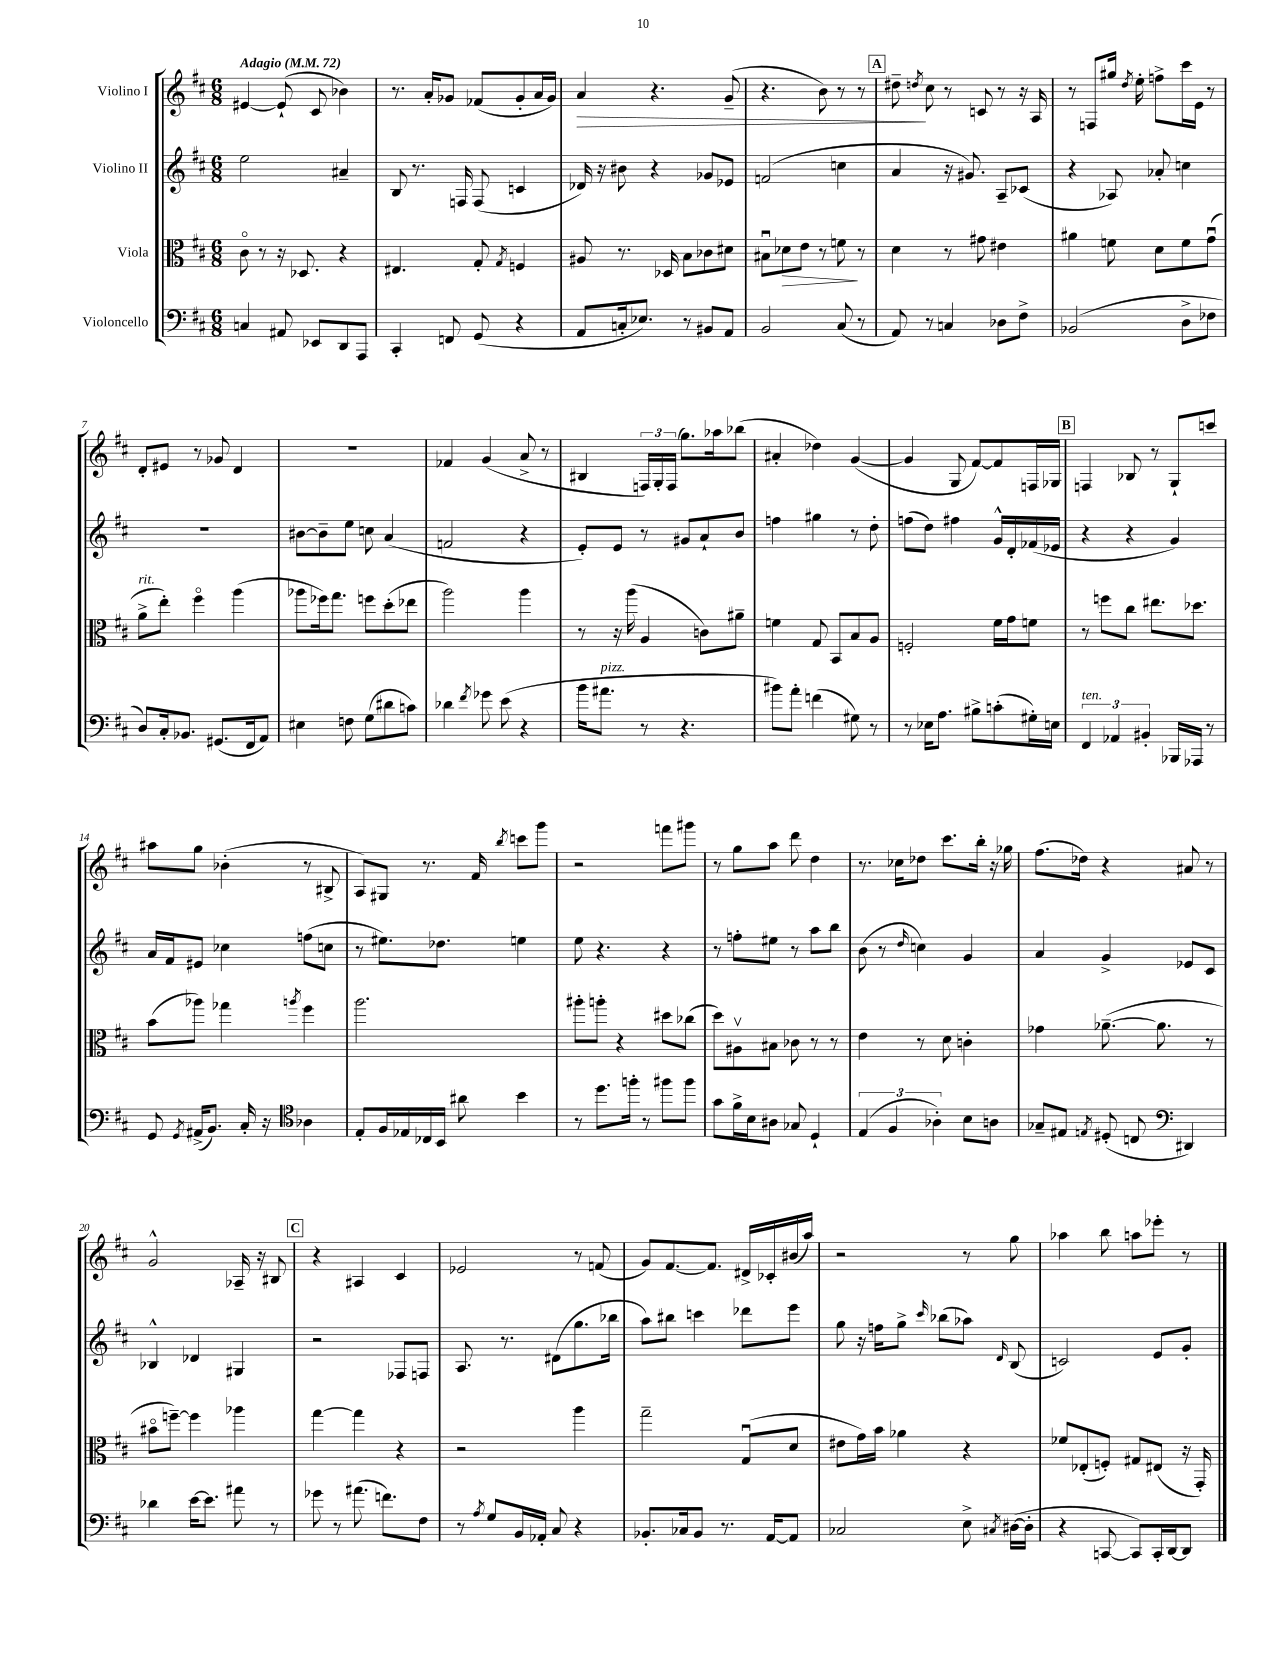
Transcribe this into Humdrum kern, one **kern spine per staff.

**kern	**kern	**dynam	**kern	**kern	**dynam
*part4	*part3	*part3	*part2	*part1	*part1
*staff4	*staff3	*staff3	*staff2	*staff1	*staff1
*I"Violoncello	*I"Viola	*	*I"Violino II	*I"Violino I	*
*clefF4	*clefC3	*	*clefG2	*clefG2	*
*k[f#c#]	*k[f#c#]	*	*k[f#c#]	*k[f#c#]	*
*M6/8	*M6/8	*	*M6/8	*M6/8	*
*MM72	*MM72	*	*MM72	*MM72	*
=1	=1	=1	=1	=1	=1
!	!	!	!	!LO:TX:a:B:t=Adagio	!
4Cn/	8c#\	.	2ee\	[4e#X/	.
.	8r	.	.	.	.
8AA#X/	16r	.	.	(8e#`/]	.
.	8.D-X/	.	.	.	.
8EE-X/L	.	.	.	8c#/	.
8DD/	4r	.	4a#X~/	4b-X\)	.
8AAA/J	.	.	.	.	.
=2	=2	=2	=2	=2	=2
4CC#'/	4.E#X/	.	8B/	8.r	.
.	.	.	8.r	.	.
.	.	.	.	16a'/KL	.
8FFn/	.	.	.	8g-X/J	.
.	.	.	16Fn/	.	.
(8GG/	8G'/	.	(8F/	(8f-X/L	.
.	8qG/	.	.	.	.
4r	4Fn/	.	4cn/	8g-'/	.
.	.	.	.	16a/L	.
.	.	.	.	16g-/JJ)	.
=3	=3	=3	=3	=3	=3
!	!	!	!	!	!LO:HP:b
8AA/L	8A#X/	.	16d-X/)	4a/	>
.	.	.	16r	.	.
16Cn'/k	8.r	.	8b#X\	.	.
8.E-X/J)	.	.	.	.	.
.	.	.	4r	4.r	.
.	16D-X/	.	.	.	.
8r	8B\L	.	.	.	.
8BB#X/L	8c-X\	.	8g-X/L	.	.
8AA/J	8d#X\J	.	8e-X/J	(8g~/	.
=4	=4	=4	=4	=4	=4
2BB/	8B#Xu\L	.	(2fn/	4.r	.
!	!	!LO:HP:b	!	!	!
.	8d-X\	>	.	.	.
.	8e\J	.	.	.	.
.	8r	.	.	8b\)	.
(8C#/	8fn\	.	4ccn\	8r	.
8r	8r	]	.	8r	.
!!LO:REH:place=s1:t=A
=5	=5	=5	=5	=5	=5
8AA/)	4d\	.	4a/	8dd#X~\	.
.	.	.	.	8qddn/	.
8r	.	.	.	8cc#\	]
4Cn/	8r	.	16r	8r	.
.	.	.	8.g#X/)	.	.
.	8g#X\	.	.	8cn/	.
8D-X\L	4e#X\	.	8A~/L	8r	.
8F#^\J	.	.	(8c-X/J	16r	.
.	.	.	.	16A/	.
=6	=6	=6	=6	=6	=6
(2BB-X/	4a#X\	.	4r	8r	.
.	.	.	.	8Fn/L	.
.	8fn\	.	8A-X/)	16gg#X/Jk	.
.	.	.	.	8qdd/	.
.	.	.	.	16ee'\	.
.	8d\L	.	8a-X'/	8ffn^\L	.
8D^\L	8f\	.	4ccn\	16ccc#\L	.
.	.	.	.	16e\JJ	.
8F-X\J	(8gu\J	.	.	8r	.
!!LO:LB:g=z
=7	=7	=7	=7	=7	=7
!	!LO:TX:a:i:t=rit.	!	!	!	!
8D/L)	8a^\L	.	2.r	8d'/L	.
16C#'/k	8ee'\J)	.	.	8e#X/J	.
8.BB-X/J	.	.	.	.	.
.	4ff#\	.	.	8r	.
(8.GG#X/L	.	.	.	8g-X/	.
.	(4aa\	.	.	4d/	.
16FF#/k	.	.	.	.	.
8AA/J)	.	.	.	.	.
=8	=8	=8	=8	=8	=8
4E#X\	8aa-X\L	.	[8b#X\L	2.r	.
.	16ff-X\k)	.	8b#~\]	.	.
.	8.gg\J	.	.	.	.
8Fn\	.	.	8ee\J	.	.
(8G\L	8ffn\L	.	8ccn\	.	.
8d#X\	(8dd'\	.	(4a/	.	.
8cn\J)	8ee-X\J	.	.	.	.
=9	=9	=9	=9	=9	=9
4d-X\	2aa\)	.	2fn/	4f-X/	.
8qf#/	.	.	.	.	.
8g-X\	.	.	.	(4g/	.
(8e\	.	.	.	.	.
4r	4aa\	.	4r	8a^/	.
.	.	.	.	8r	.
=10	=10	=10	=10	=10	=10
16b\KL	8r	.	8e'/L)	4B#X/	.
!LO:TX:a:i:t=pizz.	!	!	!	!	!
8.a#X\J	.	.	.	.	.
.	16r	.	8e/J	.	.
.	(16aa\	.	.	.	.
8r	4A/	.	8r	24Fn/LL)	.
.	.	.	.	24G'/	.
.	.	.	.	(24F/JJ	.
4.r	.	.	8g#X/L	8.gg\L)	.
.	8cn\L)	.	8a`/	.	.
.	.	.	.	16aa-X\k	.
.	8a#X~\J	.	8b/J	(8bb-X\J	.
=11	=11	=11	=11	=11	=11
8b#X\L)	4fn\	.	4ffn\	4a#X'/	.
8a'\J	.	.	.	.	.
(4fn\	8G/	.	4gg#X\	4dd-X\)	.
.	8BB/L	.	.	.	.
8G#X\)	8B/	.	8r	([4g/	.
8r	8A/J	.	8dd'\	.	.
=12	=12	=12	=12	=12	=12
8r	2Fn'/	.	(8ffn\L	4g/]	.
16E-X\KL	.	.	8dd\J)	.	.
8.A\J	.	.	.	.	.
.	.	.	4ff#X\	8G/	.
8B#X^\L	.	.	.	[8f#/L)	.
(8cn'\	16f#\LL	.	16g^^/LL	8f#/]	.
.	16g\J	.	16d'/	.	.
16G#X'\L)	8fn\J	.	(16f-X/	16Fn/L	.
16En\JJ	.	.	16e-X/JJ	16G-X/JJ	.
!!LO:REH:place=s1:t=B
=13	=13	=13	=13	=13	=13
!LO:TX:a:i:t=ten.	!	!	!	!	!
6FF#/	8r	.	4r	4Fn/	.
.	8ffn\L	.	.	.	.
6AA-X/	.	.	.	.	.
.	8cc#\J	.	4r	8B-X/	.
6BB#X'/	.	.	.	.	.
.	8.ee#X\L	.	.	8r	.
16BBB-X/LL	.	.	4g/)	8G`/L	.
16AAA-X/JJ	8.dd-X\J	.	.	.	.
8r	.	.	.	8cccn/J	.
!!LO:LB:g=z
=14	=14	=14	=14	=14	=14
8GG/	(8b\L	.	16a/LL	8aa#X\L	.
.	.	.	16f#/J	.	.
8qGG/	.	.	.	.	.
(16AA#X^/KL	8aa-X\J)	.	8e#X/J	8gg\J	.
8.BB/J)	.	.	.	.	.
.	4gg-X\	.	4cc-X\	(4b-X'\	.
16C#'/	.	.	.	.	.
16r	.	.	.	.	.
*clefC4	*	*	*	*	*
.	8qaan/	.	.	.	.
4A-X\	4ff#\	.	(8ffn\L	8r	.
.	.	.	8ccn\J	8B#X^/	.
=15	=15	=15	=15	=15	=15
8E'/L	2.aa\	.	8r	8A/L)	.
16F#/L	.	.	8.ee#X\L)	8G#X/J	.
16E-X/	.	.	.	.	.
16C-X/	.	.	.	8.r	.
16BB/JJ	.	.	8.dd-X\J	.	.
8a#X\	.	.	.	.	.
.	.	.	.	16f#/	.
.	.	.	.	8qbb/	.
4b\	.	.	4een\	8cccn\L	.
.	.	.	.	8ggg\J	.
=16	=16	=16	=16	=16	=16
8r	8aa#X'\L	.	8ee\	2r	.
8.dd\L	8aan'\J	.	4.r	.	.
.	4r	.	.	.	.
16ffn'\Jk	.	.	.	.	.
8r	.	.	.	.	.
8ff#X\L	8dd#X\L	.	4r	8fffn\L	.
8ff#\J	(8cc-X\J	.	.	8ggg#X\J	.
=17	=17	=17	=17	=17	=17
8g\L	8dd\L)	.	8r	8r	.
16f#^\L	8A#Xv\	.	8ffn'\L	8gg\L	.
16B\J	.	.	.	.	.
8A#X\J	8B#X\J	.	8ee#X\J	8aa\J	.
8G-X/	8c-X\	.	8r	8ddd\	.
4D`/	8r	.	8aa\L	4dd\	.
.	8r	.	8bb\J	.	.
=18	=18	=18	=18	=18	=18
(6E/	4e\	.	(8b\	8.r	.
.	.	.	8r	.	.
6F#/	.	.	.	.	.
.	.	.	.	16cc-X\KL	.
.	.	.	16qqdd/	.	.
.	8r	.	4ccn\)	8dd-X\J	.
6A-X'\)	.	.	.	.	.
.	8d\	.	.	8.ccc#\L	.
8B\L	4cn'\	.	4g/	.	.
.	.	.	.	16bb'\Jk	.
8An\J	.	.	.	16r	.
.	.	.	.	16gg-X\	.
=19	=19	=19	=19	=19	=19
8G-X~/L	4g-X\	.	4a/	(8.ff#\L	.
8E#X/J	.	.	.	.	.
.	.	.	.	16dd-X\Jk)	.
8qEn/	.	.	.	.	.
(8D#X'/	([8.a-X~\	.	4g^/	4r	.
8Cn/	.	.	.	.	.
.	8.a-\]	.	.	.	.
*clefF4	*	*	*	*	*
4DD#X/)	.	.	8e-X/L	8a#X/	.
.	8r	.	8c#/J	8r	.
!!LO:LB:g=z
=20	=20	=20	=20	=20	=20
4d-X\	8b#X\L	.	4B-X^^/	2g^^/	.
.	[8ffn~\J)	.	.	.	.
[16e\KL	4ff\]	.	4d-X/	.	.
8.e\J]	.	.	.	.	.
8a#X\	4aa-X\	.	4G#X/	16A-X~/	.
.	.	.	.	16r	.
8r	.	.	.	8B#X/	.
!!LO:REH:place=s1:t=C
=21	=21	=21	=21	=21	=21
8g-X\	[4gg\	.	2r	4r	.
8r	.	.	.	.	.
(8.a#X\	4gg\]	.	.	4A#X/	.
8.fn\L)	.	.	.	.	.
.	4r	.	8F-X/L	4c#/	.
8F#\J	.	.	8Fn/J	.	.
=22	=22	=22	=22	=22	=22
8r	2r	.	8.A/	2e-X/	.
8qA/	.	.	.	.	.
8G/L	.	.	.	.	.
.	.	.	8.r	.	.
16BB/L	.	.	.	.	.
16AA-X'/JJ	.	.	.	.	.
8C#/	.	.	(8d#X\L	.	.
4r	4aa\	.	8.gg\	8r	.
.	.	.	.	(8fn/	.
.	.	.	16bb-X\Jk	.	.
=23	=23	=23	=23	=23	=23
8.BB-X'/L	2gg~\	.	8aa\L)	8g/L)	.
.	.	.	8bb#X\J	[8.f#/	.
16C-X/k	.	.	.	.	.
8BB-/J	.	.	4cccn\	.	.
.	.	.	.	8.f#/J]	.
8.r	.	.	.	.	.
.	(8Gu/L	.	8ddd-X\L	16d#X^/LL	.
[16AA/KL	.	.	.	16c-X'/	.
8AA/J]	8d/J	.	8eee\J	(16b#X/	.
.	.	.	.	16aa/JJ)	.
=24	=24	=24	=24	=24	=24
2C-X/	8e#X\L	.	8gg\	2r	.
.	16g\L)	.	16r	.	.
.	16b\JJ	.	16ffn\KL	.	.
.	4a-X\	.	8gg^\J	.	.
.	.	.	16qqccc#/	.	.
.	.	.	(8bb-X\L	.	.
8E^\	4r	.	8aa-X\J)	8r	.
8qC#X/	.	.	16qqd/	.	.
([16D#X\LL	.	.	(8B/	8gg\	.
16D#'\JJ]	.	.	.	.	.
=25	=25	=25	=25	=25	=25
4r	8f-X/L	.	2cn/)	4aa-X\	.
.	(8E-X'/	.	.	.	.
[8CCn/	8Fn'/J)	.	.	8bb\	.
8CC/L])	8G#X/L	.	.	8aan\L	.
16CC'/L	(8E#X/J	.	8e/L	8eee-X'\J	.
[16DD/J	.	.	.	.	.
8DD/J]	16r	.	8g'/J	8r	.
.	16GG'/)	.	.	.	.
==	==	==	==	==	==
*-	*-	*-	*-	*-	*-
